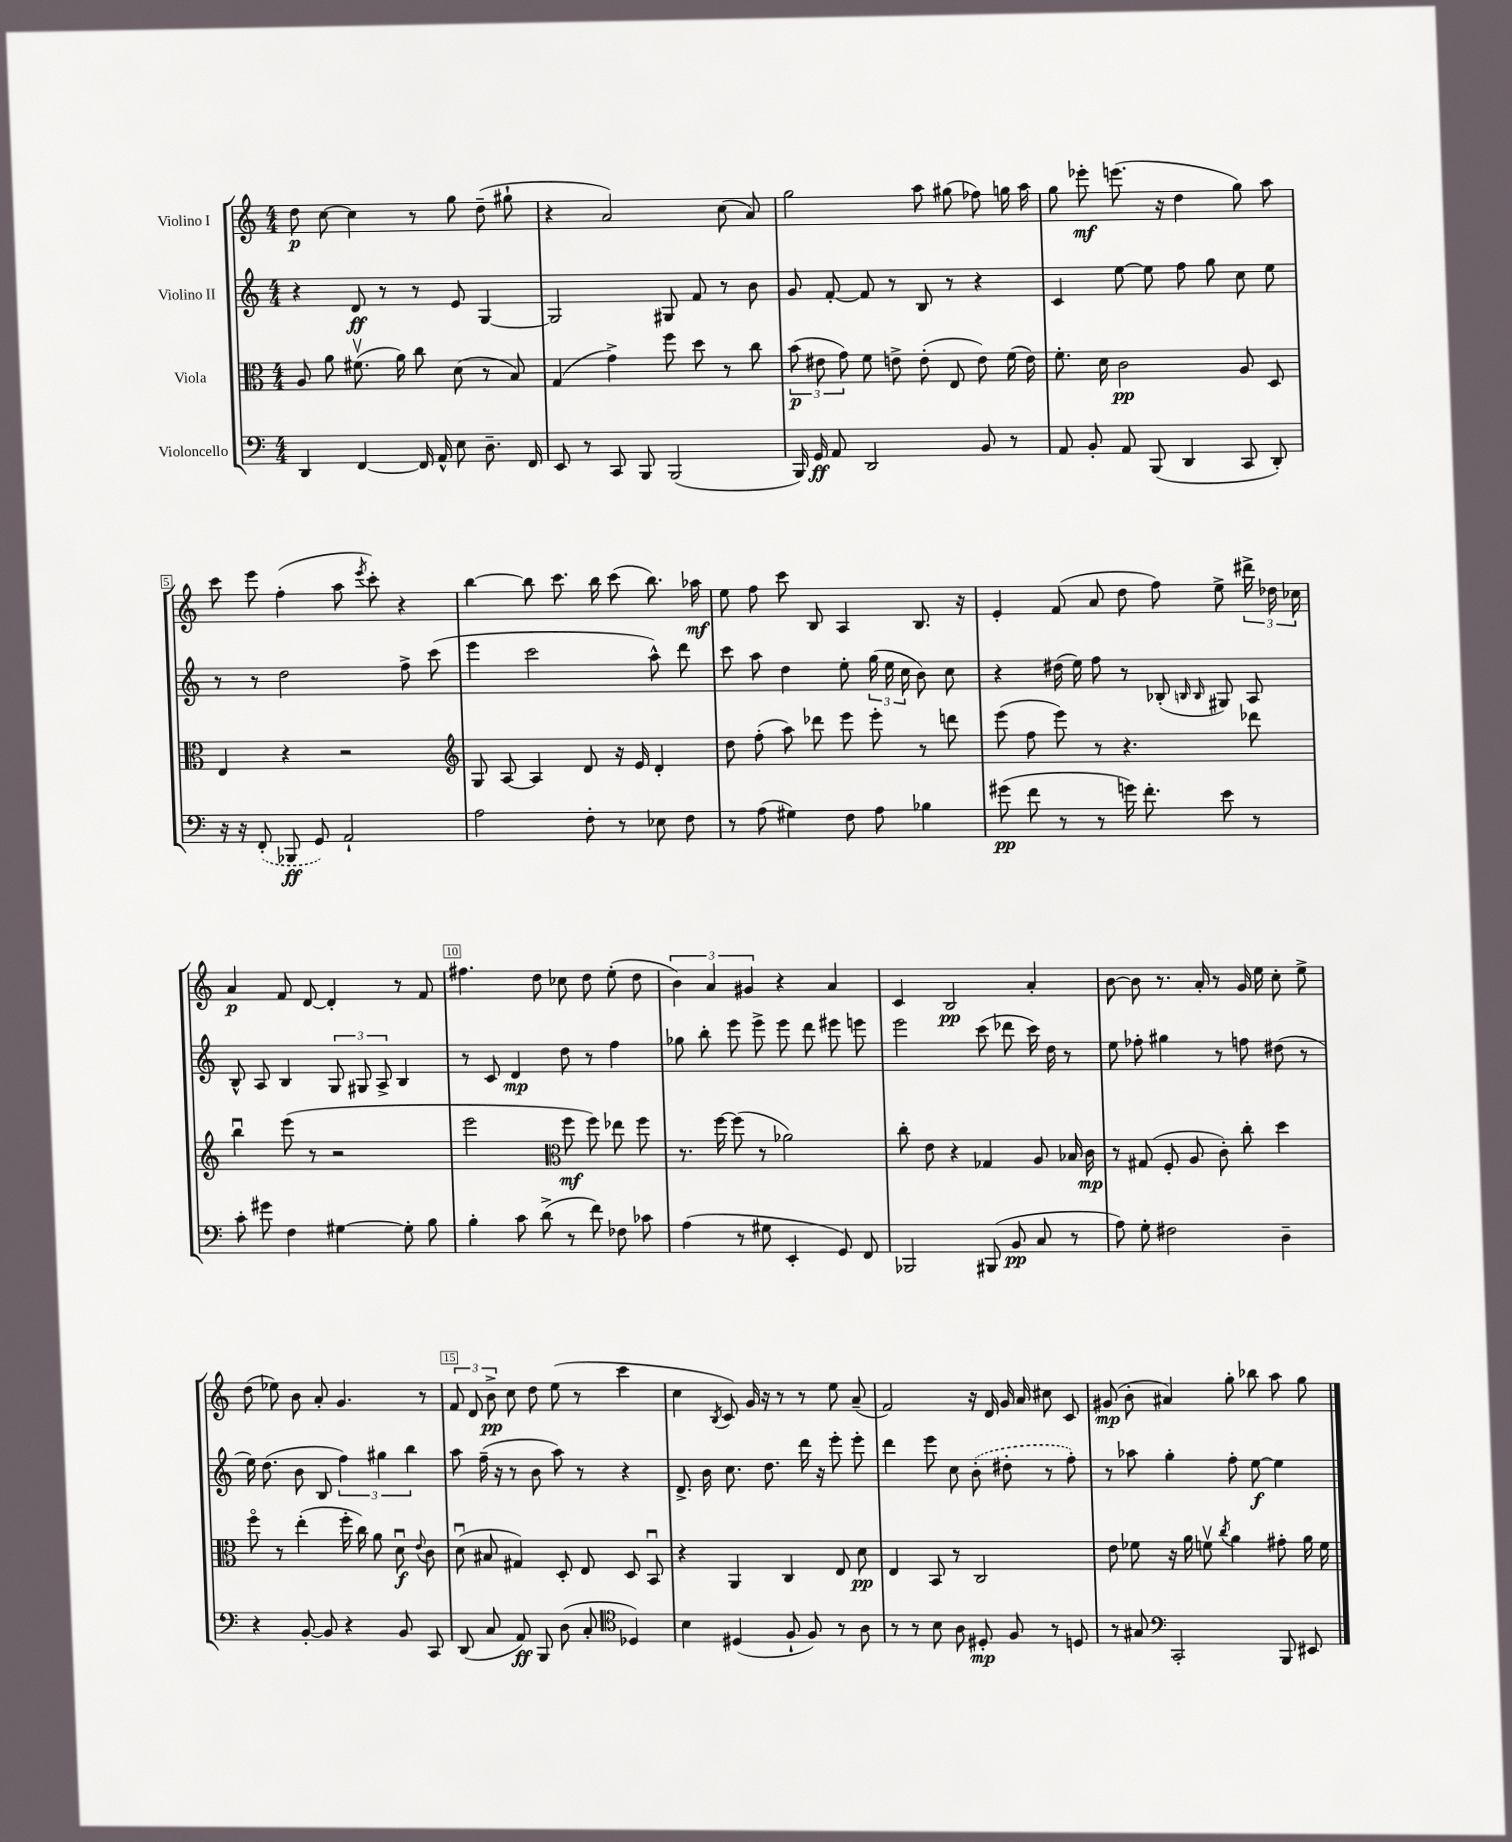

**kern	**kern	**kern	**kern
*staff4	*staff3	*staff2	*staff1
*clefF4	*clefC3	*clefG2	*clefG2
*k[]	*k[]	*k[]	*k[]
*M4/4	*M4/4	*M4/4	*M4/4
4DD	8A	4r	8dd
.	8a	.	[8cc
[4FF	(8.f#v	8d	4cc]
.	.	8r	.
.	16a)	.	.
16FF]	8cc	8r	8r
16AA^^	.	.	.
8E	(8d	8e	8gg
8.D~	8r	[4G	(8dd~
.	8B)	.	8gg#`
16FF	.	.	.
=	=	=	=
8EE	(4G	2G]	4r
8r	.	.	.
8CC	4g^)	.	2a)
8BBB	.	.	.
(2BBB	8ff	8G#	.
.	8dd	8f	.
.	8r	8r	(8cc
.	8cc	8b	8a)
=	=	=	=
16BBB)	(12b	8g	2gg
16GG	.	.	.
.	12e#	.	.
8AA	.	[8f'	.
.	12g)	.	.
2DD	8f	8f]	.
.	8e^	8r	.
.	(8e'	8B	8aa
.	8E	8r	(8gg#
8BB	8e)	4r	8ff-)
8r	(16f	.	16gg
.	16e)	.	16aa
=	=	=	=
8AA	8.f'	4c	8gg
8BB'	.	.	8eee-'
.	16d	.	.
8AA	2c	[8ee	(8.eee
(8BBB	.	8ee]	.
.	.	.	16r
4DD	.	8ff	4dd
.	.	8gg	.
8CC	8A	8cc	8gg)
8DD')	8D	8ee	8aa
=	=	=	=
16r	4E	8r	8ccc
16r	.	.	.
(8FF'	.	8r	8eee
8BBB-	4r	2dd	(4ff'
8GG)	.	.	.
2AA`	2r	.	8aa
.	.	.	8qeee
.	.	.	8ccc')
.	.	8ff^	4r
.	.	(8ccc	.
=	=	=	=
*	*clefG2	*	*
2A	8G	4eee	[4bb
.	[8A	.	.
.	4A]	2ccc	8bb]
.	.	.	8.ccc
8F'	8d	.	.
.	.	.	16bb
8r	16r	.	(8ccc
.	16e	.	.
8E-	4d'	8aa^^)	8.bb)
8F	.	8ddd	.
.	.	.	16aa-
=	=	=	=
8r	8dd	8ccc	8ee
(8A	(8ff'	8aa	8ff
4G#)	8aa)	4dd	8ccc
.	8ddd-	.	8B
8F	8eee	8ee'	4A
8A	8eee'	(24gg	.
.	.	24ee	.
.	.	24cc	.
4B-	8r	8b)	8.B
.	8ddd	8cc	.
.	.	.	16r
=	=	=	=
(8g#	(8eee	4r	4e'
8f	8ff	.	.
8r	8eee)	(16dd#	(8f
.	.	16ee)	.
8r	8r	8ff	8a
16g)	4.r	8r	8dd
8.f'	.	.	.
.	.	(8B-'	8ff)
.	.	16qqB	.
.	.	16qqB	.
8e	.	8G#)	8ee^
8r	8ddd-	8A	24ddd#^
.	.	.	24dd-
.	.	.	24cc-
=	=	=	=
8c'	4bbu	8B^^	4a
8g#	.	8A	.
4F	(8eee	4B	8f
.	8r	.	[8d
[4G#	2r	12G	4d']
.	.	12G#	.
.	.	12A^	.
8G#']	.	4B	8r
8B	.	.	8f
=	=	=	=
4B'	2eee	8r	4.ff#
.	.	8c	.
8c	.	4d	.
(8d^	.	.	8dd
*	*clefC3	*	*
8r	8ff	8dd	8cc-
8f)	8ff)	8r	8dd
8F-	8ee-	4ff	(8ee'
8c-	8ff	.	8dd
=	=	=	=
(4A	8.r	8gg-	6b)
.	.	8bb'	.
.	.	.	6a
.	[16ff	.	.
8r	(8ff]	8eee	.
.	.	.	6g#
8G#	8r	8eee^	.
4EE'	2a-)	8eee	4r
.	.	8ddd	.
8GG)	.	8eee#	4a
8FF	.	8eee	.
=	=	=	=
2BBB-	8cc'	2eee	4c
.	8e	.	.
.	4r	.	2B
(8BBB#	4G-	(8ccc	.
8BB	.	8ddd-	.
8C	8A	16ccc)	4a'
.	.	16dd	.
8r	16B-	8r	.
.	16c	.	.
=	=	=	=
8A)	8r	8ee	[8b
8G'	(8G#	8ff-'	8b]
2F#	8F'	4gg#	8.r
.	8A	.	.
.	.	.	16a'
.	8c')	8r	8r
.	8cc'	8ff	16g
.	.	.	16ee
4D~	4dd	(8dd#	8cc'
.	.	8r	8ee^
=	=	=	=
4r	8ffo	16ee)	(8dd
.	.	(8.dd	.
.	8r	.	8ee-)
[8BB'	(4ee'	8b	8b
8BB]	.	8B	8a'
4r	16ff'	6ff)	4.g
.	16cc)	.	.
.	8a	.	.
.	.	6gg#	.
8BB	8du	.	.
.	.	6bb	.
.	8qqe	.	.
8CC	8c	.	8r
=	=	=	=
(8DD	(8du	8aa	12f
.	.	.	12d
8C	8B#	(16ff~	.
.	.	.	12b^
.	.	16r	.
8AA)	4G#)	8r	8cc
8BBB	.	8b	8dd
(8D	8D'	8aa)	(8ee
8C'	8E	8r	8r
*clefC4	*	*	*
4D-)	8D	4r	4ccc
.	8BBu	.	.
=	=	=	=
4B	4r	8.d^	4cc
.	.	16b	.
.	.	.	8qB
(4D#	4AA	8.cc	8c)
.	.	.	16g
.	.	8.dd	16r
8F`	4C	.	8r
8F)	.	16ddd	8r
.	.	16r	.
8r	8E	8eee'	8ee
8A	8d	8eee'	(8a~
=	=	=	=
8r	4E	4ddd	2f)
8r	.	.	.
8B	8BB	8eee	.
8A	8r	8cc	.
8D#'	2C	(8b'	16r
.	.	.	16d
8F	.	8dd#'	16g
.	.	.	16a
8r	.	8r	8cc#
8D	.	8ff')	8c
=	=	=	=
8r	8e	8r	(8g#
8G#	8f-	8aa-	8b'
*clefF4	*	*	*
2CC'	16r	4gg'	4a#)
.	16a	.	.
.	8fv	.	.
.	8qcc	.	.
.	4a	8ff'	8gg'
.	.	[8ee	8bb-
8BBB	8g#'	4ee]	8aa
8EE#	16a	.	8gg
.	16f	.	.
==	==	==	==
*-	*-	*-	*-
